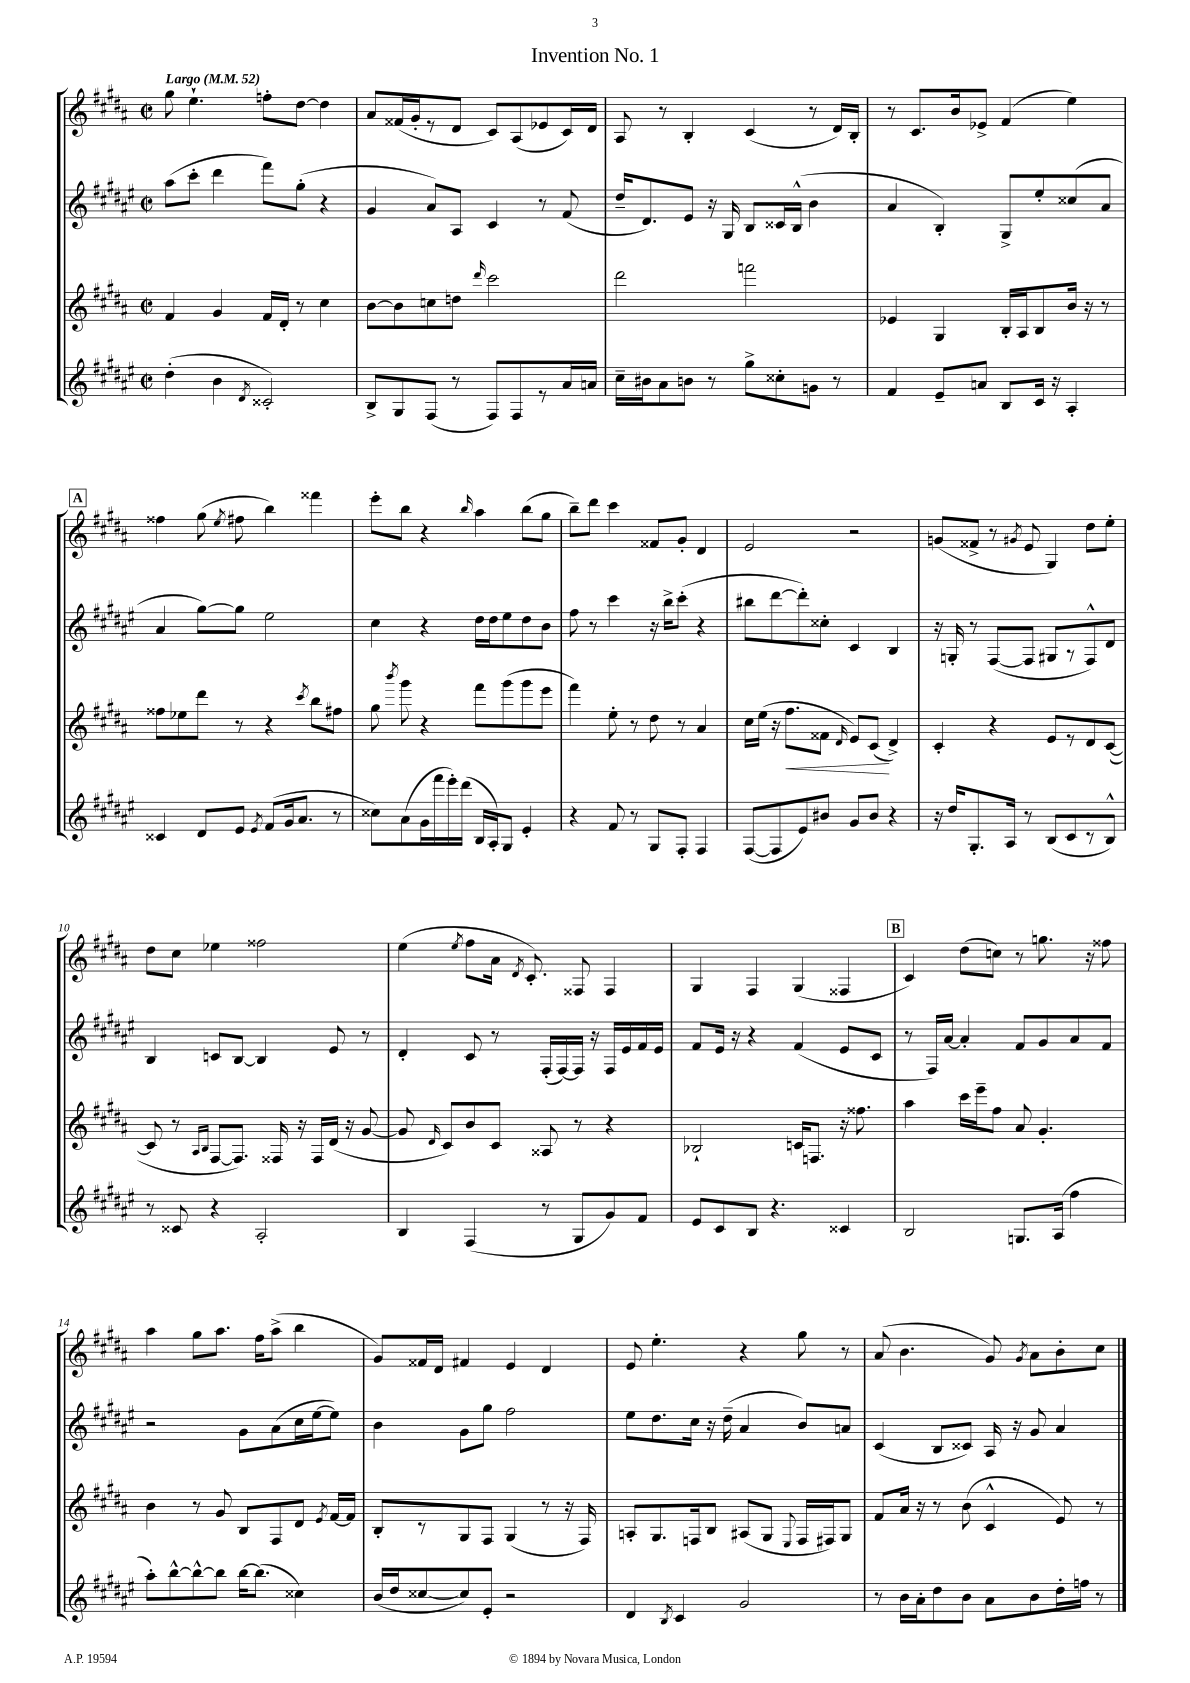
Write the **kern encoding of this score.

**kern	**kern	**dynam	**kern	**kern
*part4	*part3	*part3	*part2	*part1
*staff4	*staff3	*staff3	*staff2	*staff1
*clefG2	*clefG2	*	*clefG2	*clefG2
*k[f#c#g#d#a#e#]	*k[f#c#g#d#a#]	*	*k[f#c#g#d#a#e#]	*k[f#c#g#d#a#]
*M2/2	*M2/2	*	*M2/2	*M2/2
*met(c|)	*met(c|)	*	*met(c|)	*met(c|)
*MM52	*MM52	*	*MM52	*MM52
=1	=1	=1	=1	=1
!	!	!	!	!LO:TX:a:B:t=Largo
(4dd#'\	4f#/	.	(8aa#\L	8gg#\
.	.	.	8ccc#'\J	4.ee`\
4b\	4g#/	.	4ddd#\	.
8qd#/	.	.	.	.
2c##X'/)	16f#/LL	.	8fff#\L)	8ffn'\L
.	16d#'/JJ	.	.	.
.	8r	.	(8gg#'\J	[8dd#\J
.	4cc#\	.	4r	4dd#\]
=2	=2	=2	=2	=2
8B^/L	[8b\L	.	4g#/	8a#/L
8G#/	8b\]	.	.	(16f##X/L
.	.	.	.	16g#'/J
(8F#/J	8ccn\	.	8a#/L)	8r
8r	8ddn\J	.	8A#/J	8d#/J
.	16qqddd#/	.	.	.
8F#/L)	2ccc#\	.	4c#/	8c#/L)
8F#/	.	.	.	(8A#/
8r	.	.	8r	8e-X/
16a#/L	.	.	(8f#/	16c#/L)
16an/JJ	.	.	.	16d#/JJ
=3	=3	=3	=3	=3
16cc#~\LL	2ddd#\	.	16dd#~/KL	8A#/
16b#X\J	.	.	8.d#/)	.
8a#\	.	.	.	8r
8bn\J	.	.	8e#/J	4B'/
8r	.	.	16r	.
.	.	.	16G#/	.
8gg#^\L	2fffn\	.	8B/L	(4c#/
8cc##X'\	.	.	16c##X/L	.
.	.	.	(16B^^/JJ	.
8gn\J	.	.	4b\	8r
8r	.	.	.	16d#/LL)
.	.	.	.	16B'/JJ
=4	=4	=4	=4	=4
4f#/	4e-X/	.	4a#/	8r
.	.	.	.	8.c#/L
8e#~/L	4G#/	.	4B'/)	.
.	.	.	.	16b/k
8an/J	.	.	.	8e-X^/J
8B/L	16B'/LL	.	8G#^/L	(4f#/
.	16A#/J	.	.	.
16c#/Jk	8B/	.	8ee#'/	.
16r	.	.	.	.
4A#'/	16b/Jk	.	(8cc##X/	4ee\)
.	16r	.	.	.
.	8r	.	8a#/J	.
!!LO:LB:g=z
!!LO:REH:place=s1:t=A
=5	=5	=5	=5	=5
4c##X/	8ff##X\L	.	4a#/	4ff##X\
.	8ee-X\	.	.	.
8d#/L	8ddd#\J	.	[8gg#\L)	(8gg#\
.	.	.	.	8qee/
8e#/J	8r	.	8gg#\J]	8ff#X\
8qe#/	.	.	.	.
(8f#/L	4r	.	2ee#\	4bb\)
16g#/k	.	.	.	.
8.a#/J	.	.	.	.
.	8qccc#/	.	.	.
.	8bb\L	.	.	4fff##X\
8r	8ff#X\J	.	.	.
=6	=6	=6	=6	=6
8cc##X\L)	8gg#\	.	4cc#\	8eee'\L
.	8qbbb/	.	.	.
(8a#\	8ggg#\	.	.	8bb\J
16g#\L	4r	.	4r	4r
16fff#\	.	.	.	.
16eee#'\)	.	.	.	.
(16ddd#\JJ	.	.	.	.
.	.	.	.	16qqbb/
16B/LL	8fff#\L	.	16dd#\LL	4aa#\
16A#'/J)	.	.	16dd#\J	.
8G#/J	(8ggg#\	.	8ee#\	.
4e#'/	8ggg#\	.	8dd#\	(8bb\L
.	8eee\J	.	8b\J	8gg#\J
=7	=7	=7	=7	=7
4r	4fff#\)	.	8ff#\	8bb~\L)
.	.	.	8r	8ddd#\J
8f#/	8ee'\	.	4ccc#\	4ccc#\
8r	8r	.	.	.
8G#/L	8dd#\	.	16r	8f##X/L
.	.	.	16bb^\KL	.
8F#'/J	8r	.	(8ccc#'\J	8g#'/J
4F#/	4a#/	.	4r	4d#/
=8	=8	=8	=8	=8
([8F#/L	16cc#\LL	.	8bb#X\L	2e/
.	(16ee\JJ	.	.	.
8F#/]	16r	.	[8ddd#\	.
!	!	!LO:HP:b	!	!
.	8.ff#\L	<	.	.
8e#/)	.	.	8ddd#'\])	.
8b#X/J	8f##X\J	.	8cc##X'\J	.
.	16qqd#/	.	.	.
8g#/L	8e/L)	.	4c#/	2r
8b#/J	(8c#/J	.	.	.
4r	4d#^/)	[	4B/	.
=9	=9	=9	=9	=9
16r	4c#'/	.	16r	(8gn/L
16dd#/KL	.	.	16Gn'/	.
8.G#'/	.	.	8r	8f##X^/J
.	4r	.	([8F#/L	8r
16A#/Jk	.	.	.	.
.	.	.	.	8qg#X/
8r	.	.	8F#/J]	8e/
(8B/L	8e/L	.	8G#X/L	4G#/)
8c#/	8r	.	8r	.
8r	8d#/	.	8F#^^/)	8dd#\L
8B^^/J)	([8c#/J	.	8d#/J	8ee'\J
!!LO:LB:g=z
=10	=10	=10	=10	=10
8r	8c#/]	.	4B/	8dd#\L
8c##X/	8r	.	.	8cc#\J
.	16qqA#/LL	.	.	.
.	16qqB/JJ	.	.	.
4r	[8F#/L	.	8cn/L	4ee-X\
.	8.F#/J])	.	[8B/J	.
2A#'/	.	.	4B/]	2ff##X\
.	16F##X/	.	.	.
.	16r	.	.	.
.	16F##/LL	.	.	.
.	(16d#/JJ	.	8e#/	.
.	16r	.	.	.
.	[8g#/	.	8r	.
=11	=11	=11	=11	=11
4B/	8g#/]	.	4d#'/	(4ee\
.	16qqd#/	.	.	.
.	8c#/L)	.	.	.
.	.	.	.	8qee/
(4F#/	8b/	.	8c#/	8ff#\L
.	8c#/J	.	8r	16a#\Jk
.	.	.	.	8qd#/
.	.	.	.	8.c#'/)
8r	8A##X/	.	(16F#'/LL	.
.	.	.	[16F#/)	.
8G#/L	8r	.	16F#/JJ]	8F##X/
.	.	.	16r	.
8g#/)	4r	.	16F#/LL	4F##/
.	.	.	16e#/	.
8f#/J	.	.	16f#/	.
.	.	.	16e#/JJ	.
=12	=12	=12	=12	=12
8e#/L	2B-X`/	.	8f#/L	4G#/
8c#/	.	.	16e#/Jk	.
.	.	.	16r	.
8B/J	.	.	4r	4F#/
4.r	.	.	.	.
.	16cn/KL	.	(4f#/	(4G#/
.	8.Fn/J	.	.	.
4c##X/	16r	.	8e#/L	4F##X/
.	8.ff##X\	.	.	.
.	.	.	8c#/J	.
!!LO:REH:place=s1:t=B
=13	=13	=13	=13	=13
2B/	4aa#\	.	8r	4c#/)
.	.	.	16F#/LL)	.
.	.	.	[16a#/JJ	.
.	16ccc#\LL	.	4a#'/]	(8dd#\L
.	16eee~\J	.	.	.
.	8ff#\J	.	.	8ccn\J)
8.Gn/L	8a#/	.	8f#/L	8r
.	4.g#'/	.	8g#/	8.ggn\
(16A#/Jk	.	.	.	.
4ff#\	.	.	8a#/	.
.	.	.	.	16r
.	.	.	8f#/J	8ff##X\
!!LO:LB:g=z
=14	=14	=14	=14	=14
8aa#'\L)	4b\	.	2r	4aa#\
[8bb^^\	.	.	.	.
8bb^^\_	8r	.	.	8gg#\L
8bb\J]	8g#/	.	.	8.aa#\J
[16bb\KL	8B/L	.	8g#\L	.
(8.bb\J]	.	.	.	16ff#\KL
.	8F#/	.	(8a#\	(8aa#^\J
4cc##X\)	8d#/J	.	16cc#\L	4bb\
.	.	.	[16ee#\J	.
.	8qe/	.	.	.
.	[16f#/LL	.	8ee#\J])	.
.	16f#/JJ]	.	.	.
=15	=15	=15	=15	=15
(16b/LL	8B'/L	.	4b\	8g#/L)
16dd#/J	.	.	.	.
[8cc##X/	8r	.	.	16f##X/L
.	.	.	.	16d#/JJ
8cc##/])	8G#/	.	8g#\L	4f#X/
8e#'/J	8F#/J	.	8gg#\J	.
2r	(4G#/	.	2ff#\	4e/
.	8r	.	.	4d#/
.	16r	.	.	.
.	16F#/)	.	.	.
=16	=16	=16	=16	=16
4d#/	8An'/L	.	8ee#\L	8e/
.	8.G#/	.	8.dd#\	4.ee'\
8qB/	.	.	.	.
4c#/	.	.	.	.
.	16Fn/k	.	16cc#\Jk	.
.	8B/J	.	16r	.
.	.	.	(16dd#~\	.
2g#/	(8A#X/L	.	4a#/	4r
.	8G#/J	.	.	.
.	8qqE/	.	.	.
.	16F/LL	.	8b/L)	8gg#\
.	16F#X/J)	.	.	.
.	8G#/J	.	8an/J	8r
=17	=17	=17	=17	=17
8r	8f#/L	.	(4c#/	(8a#/
16b\LL	16a#/Jk	.	.	4.b\
16a#'\J	16r	.	.	.
8dd#\	8r	.	8B/L	.
8b\J	(8b\	.	8c##X/J)	.
8a#\L	4c#^^/	.	16A#/	8g#/)
.	.	.	16r	.
.	.	.	.	8qg#/
8b\	.	.	8g#/	8a#\L
16dd#'\L	8e/)	.	4a#/	8b'\
16ffn\JJ	.	.	.	.
8r	8r	.	.	8cc#\J
==	==	==	==	==
*-	*-	*-	*-	*-
